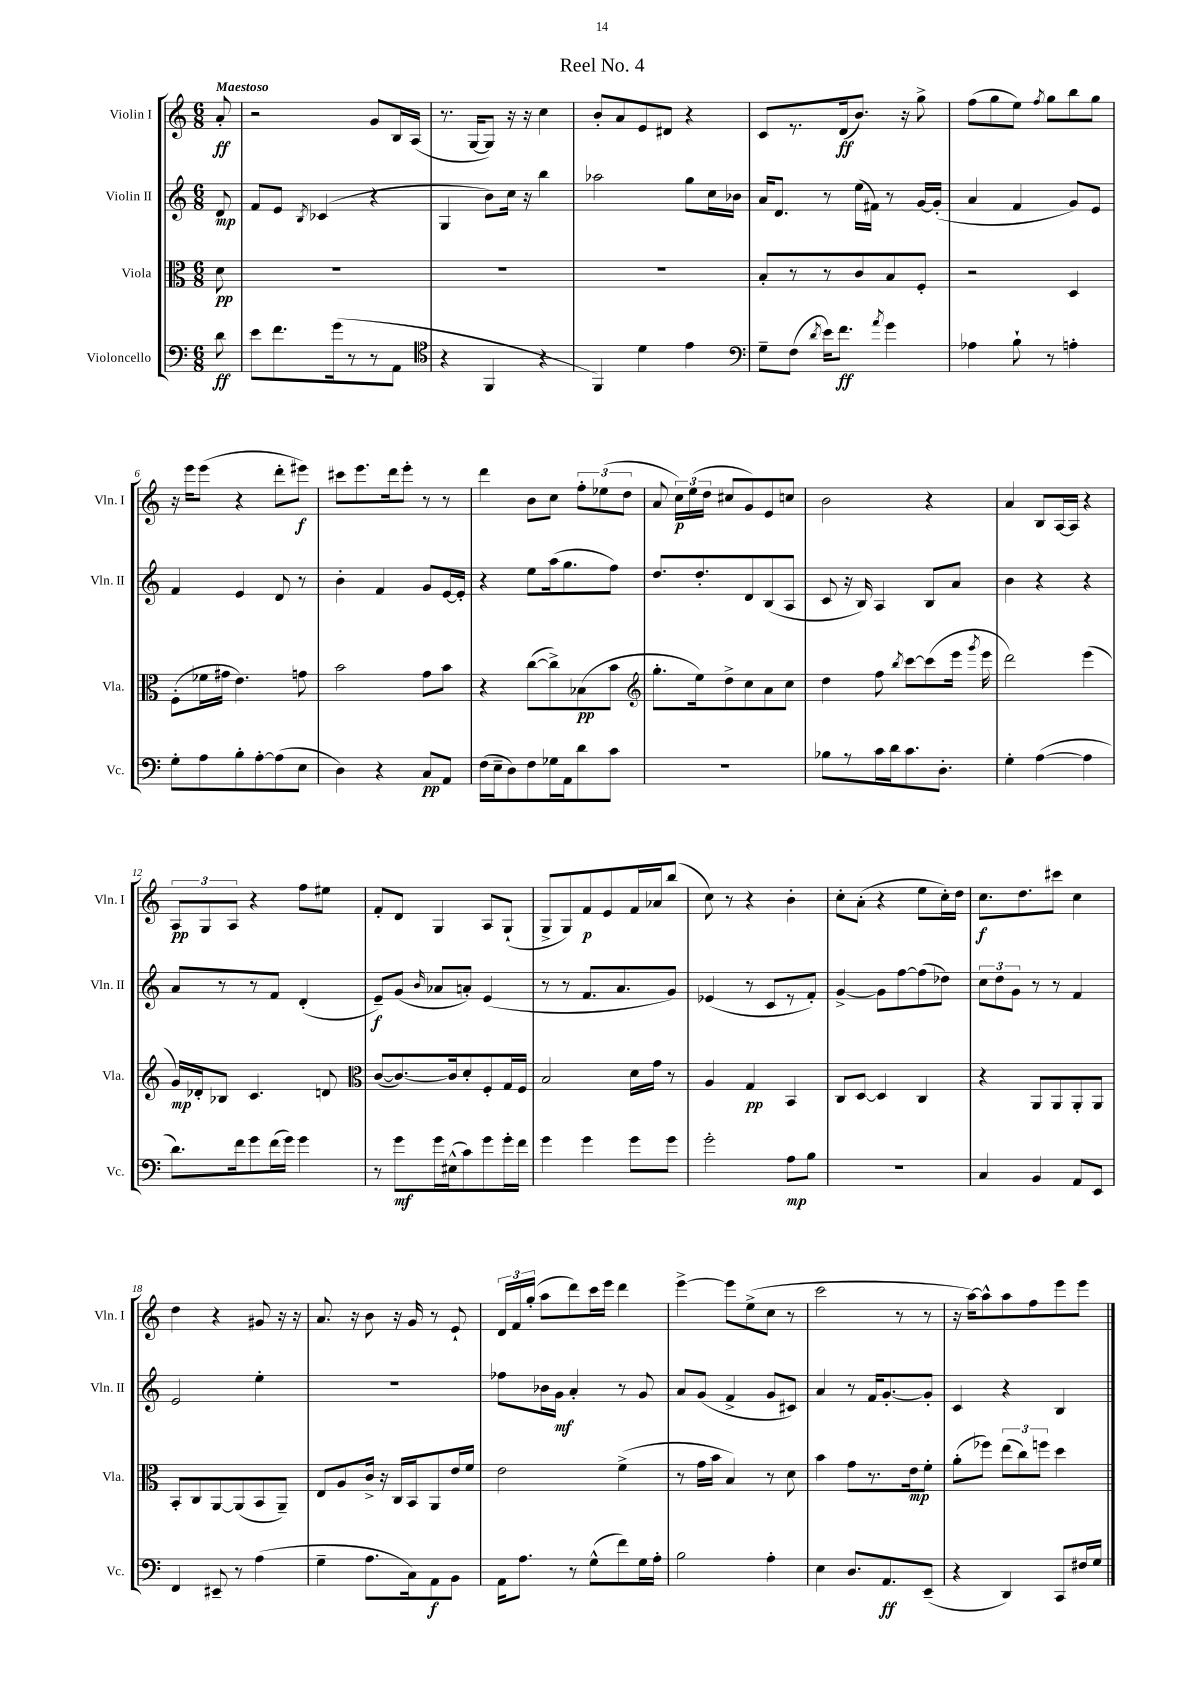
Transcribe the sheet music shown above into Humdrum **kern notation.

**kern	**kern	**kern	**kern
*staff4	*staff3	*staff2	*staff1
*clefF4	*clefC3	*clefG2	*clefG2
*k[]	*k[]	*k[]	*k[]
*M6/8	*M6/8	*M6/8	*M6/8
8d	8d	8d	8a'
=	=	=	=
8e	2.r	8f	2r
8.f	.	8e	.
.	.	8qB	.
.	.	(4c-	.
(16g	.	.	.
8r	.	.	.
8r	.	4r	8g
8AA	.	.	16B
.	.	.	(16A
=	=	=	=
*clefC4	*	*	*
4r	2.r	4G	8.r
.	.	.	[16G
4FF	.	8b)	8G])
.	.	16cc	16r
.	.	16r	16r
4r	.	4bb	4cc
=	=	=	=
4FF)	2.r	2aa-	8b'
.	.	.	8a
4d	.	.	8e
.	.	.	8d#
4e	.	8gg	4r
.	.	16cc	.
.	.	16b-	.
=	=	=	=
*clefF4	*	*	*
8G~	8B'	16a	8c
.	.	8.d	.
(8F	8r	.	8.r
8qd	.	.	.
16e)	8r	8r	.
8.f	.	.	(16d
.	8c	(16ee	8.b)
.	.	16f#)	.
8qa	.	.	.
4g	8B	8r	.
.	.	.	16r
.	8F'	[16g	8gg^
.	.	(16g']	.
=	=	=	=
4A-	2r	4a	(8ff
.	.	.	8gg
8B`	.	4f	8ee)
.	.	.	8qff
8r	.	.	8gg
4A'	4D	8g)	8bb
.	.	8e	8gg
=	=	=	=
8G'	(8F'	4f	16r
.	.	.	16eee
8A	16f-	.	(8eee
.	16g#	.	.
8B'	4.e)	4e	4r
[8A'	.	.	.
(8A]	.	8d	8ddd'
8E	8g	8r	8eee#)
=	=	=	=
4D)	2b	4b'	8ccc#
.	.	.	8.eee
4r	.	4f	.
.	.	.	16ddd
.	.	.	8eee'
8C	8g	8g	8r
8AA	8b	[16e	8r
.	.	16e']	.
=	=	=	=
(16F	4r	4r	4ddd
16E~	.	.	.
8D)	.	.	.
8F	([8cc	8ee	8b
16G-	8cc^])	(16aa	8cc
16AA	.	8.gg	.
8d	(8B-	.	12ff'
.	.	.	(12ee-
8c	8b	8ff)	.
.	.	.	12dd
=	=	=	=
*	*clefG2	*	*
2.r	8.gg'	8.dd	8a
.	.	.	24cc)
.	.	.	(24ee
.	16ee)	8.dd'	.
.	.	.	24dd
.	8dd^	.	8cc#
.	8cc	8d	8g)
.	8a	(8B	8e
.	8cc	8A	8cc
=	=	=	=
8B-	4dd	8c	2b
8r	.	16r	.
.	.	16B)	.
16c	8ff	4A	.
16d	.	.	.
.	8qbb	.	.
8.c	[8ccc	.	.
.	(8ccc]	8B	4r
8.D'	.	.	.
.	16eee	8a	.
.	8qggg	.	.
.	16eee	.	.
=	=	=	=
4G'	2ddd)	4b	4a
([4A	.	4r	8B
.	.	.	[16A
.	.	.	16A]
4A]	(4eee	4r	4r
=	=	=	=
8.d)	16g)	8a	12A
.	16d-'	.	.
.	.	.	12G
.	8B-	8r	.
.	.	.	12A
16f	.	.	.
8g	4.c	8r	4r
(16f	.	8f	.
16g)	.	.	.
4g	.	(4d'	8ff
.	8d	.	8ee#
=	=	=	=
*	*clefC3	*	*
8r	([8c	8e~)	8f'
8g	8.c_)	(8g	8d
.	.	16qqb	.
16g	.	8a-	4G
(16E#^^	16c]	.	.
8c)	8d'	8a')	.
8g	8F'	(4e	8A
16g'	16G	.	(8G`
16f	16F	.	.
=	=	=	=
4g	2B	8r	8G^
.	.	8r	8G)
4g	.	8.f	8f
.	.	.	8e
.	.	8.a	.
8g	16d	.	16f
.	16g	.	16a-
8g	8r	8g)	(8bb
=	=	=	=
2g'	4A	(4e-	8cc)
.	.	.	8r
.	4G	8r	4r
.	.	8c	.
8A	4BB	8r	4b'
8B	.	8f')	.
=	=	=	=
2.r	8C	[4g^	8cc'
.	[8D	.	(8a'
.	4D]	8g]	4r
.	.	[8ff	.
.	4C	(8ff]	8ee
.	.	8dd-)	16cc')
.	.	.	16dd
=	=	=	=
4C	4r	12cc	8.cc
.	.	12dd	.
.	.	12g	.
.	.	.	8.dd
4BB	8AA	8r	.
.	8AA	8r	8ccc#
8AA	8AA'	4f	4cc
8EE	8AA	.	.
=	=	=	=
4FF	8BB'	2e	4dd
.	8C	.	.
8EE#~	[8AA	.	4r
8r	(8AA]	.	.
(4A	8BB	4ee'	8g#
.	8AA~)	.	16r
.	.	.	16r
=	=	=	=
4G~	8E	2.r	8.a
.	8A	.	.
.	.	.	16r
8.A	16c^	.	8b
.	16r	.	.
.	16C	.	16r
16C)	16BB	.	16g
8AA	8AA	.	8r
8BB	16e	.	8e`
.	16f	.	.
=	=	=	=
16AA	2e	8ff-	24d
.	.	.	24f
8.A	.	.	.
.	.	.	(24gg'
.	.	16b-	8aa
.	.	16g	.
8r	.	4a'	8ddd)
(8G^^	.	.	16ccc
.	.	.	16eee
8f)	(4f^	8r	4ddd
16G	.	8g	.
16A'	.	.	.
=	=	=	=
2B	8r	8a	[4eee^
.	16g	(8g	.
.	16b	.	.
.	4B)	4f^	8eee]
.	.	.	(8ee^
4A'	8r	8g	8cc
.	8d	8c#)	8r
=	=	=	=
4E	4b	4a	2ccc
8.D	8g	8r	.
.	8.r	16f	.
8.AA	.	[8.g'	.
.	.	.	8r
.	16e	.	.
(8EE~	8f'	8g']	8r
=	=	=	=
4r	(8a'	4c	16r
.	.	.	[16aa)
.	8ff-)	.	8aa^^]
4DD)	(12ee	4r	8aa
.	12cc)	.	.
.	.	.	8ff
.	12ff	.	.
8CC	4dd	4B	8eee
16F#	.	.	8eee
16G	.	.	.
==	==	==	==
*-	*-	*-	*-
